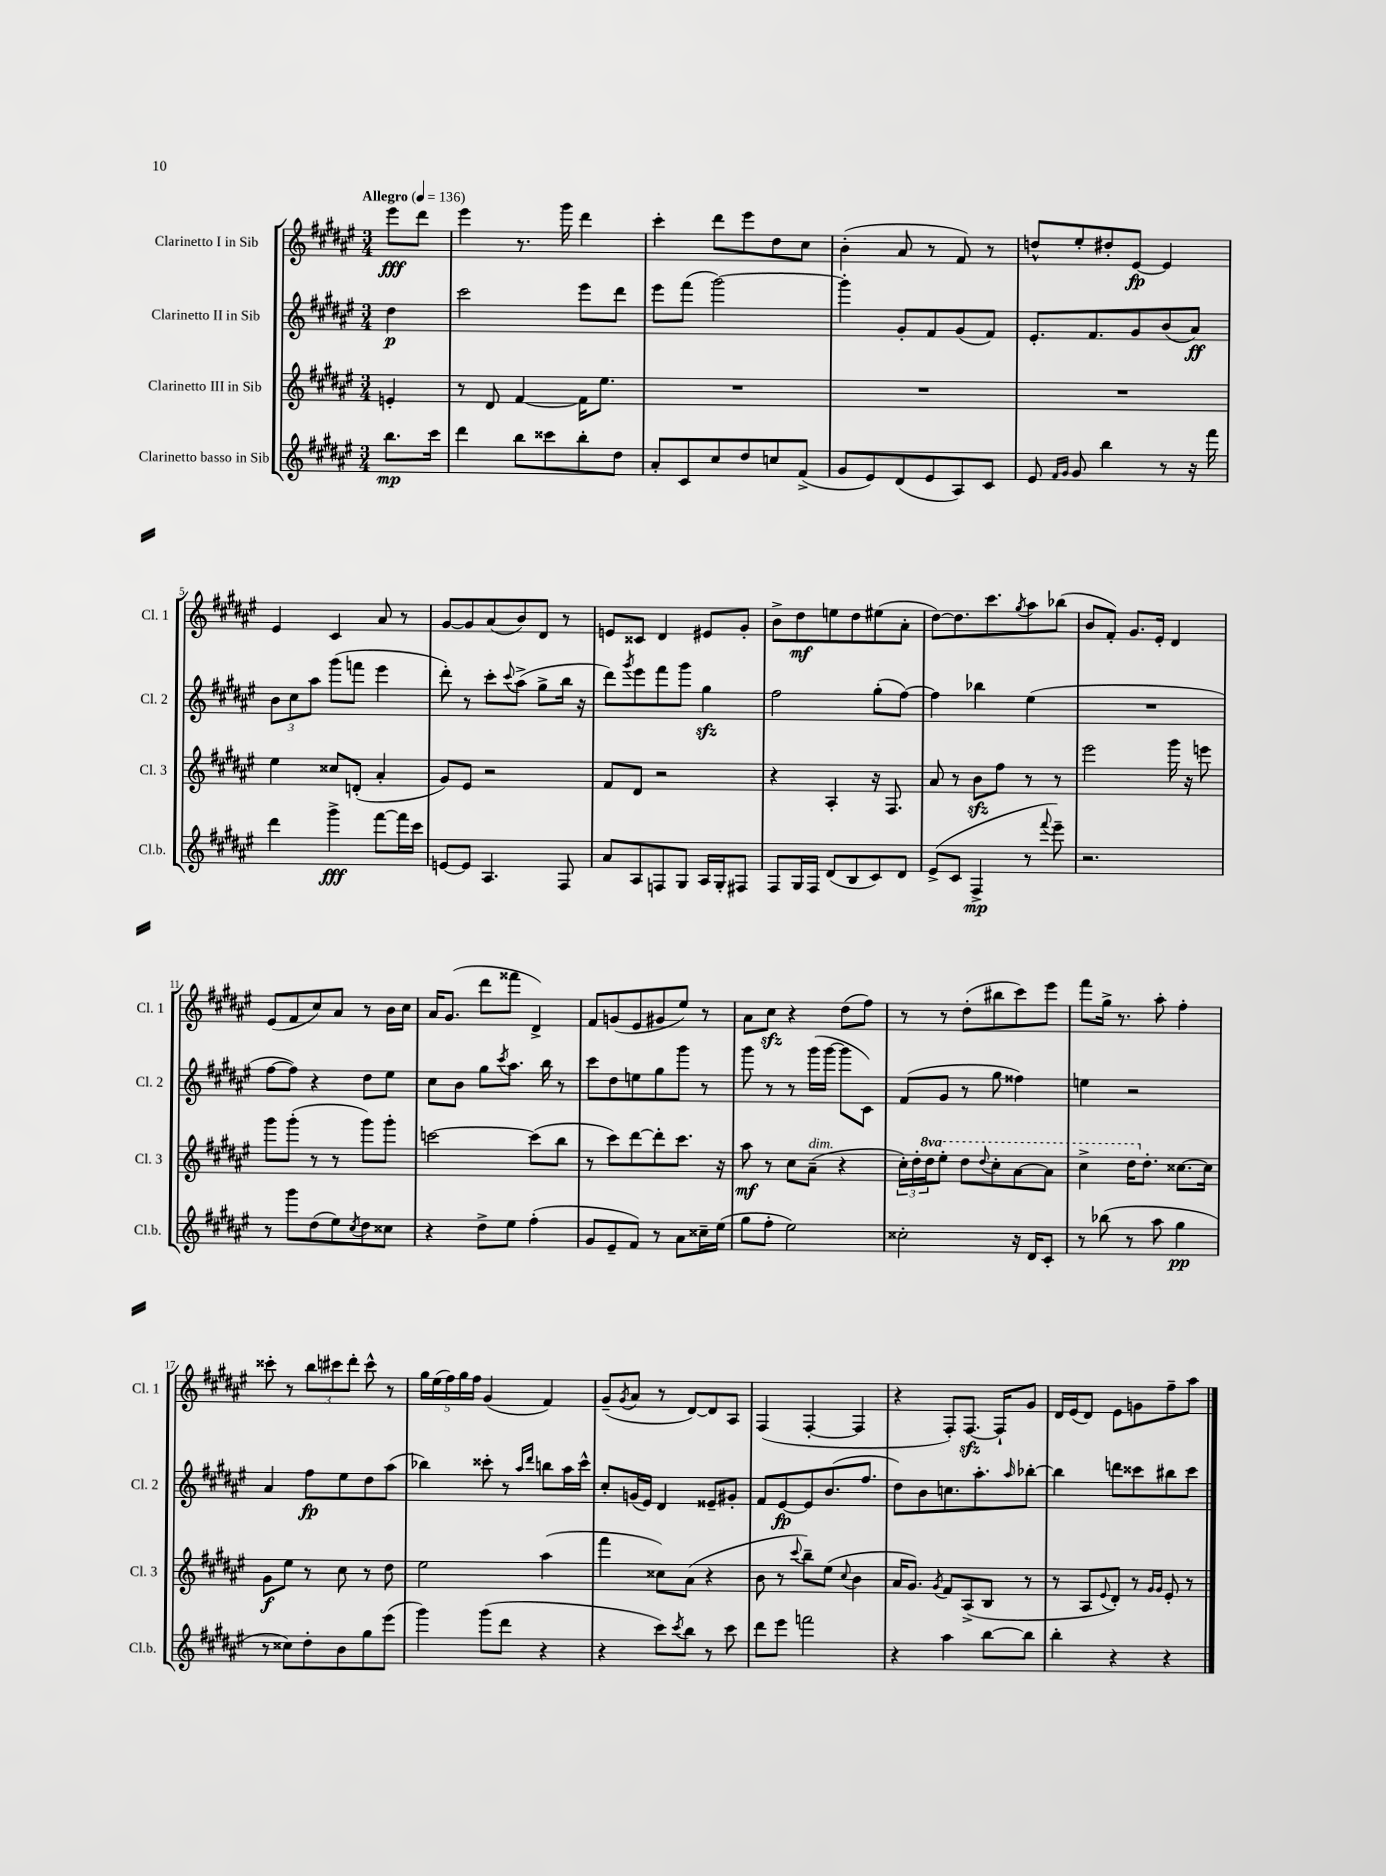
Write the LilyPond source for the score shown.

<<
\new StaffGroup <<
\new Staff = "s0" \with { instrumentName = "Clarinetto I in Sib" shortInstrumentName = "Cl. 1" } {
    \clef treble \key fis \major \numericTimeSignature \time 3/4 \partial 4 \tempo "Allegro" 4 = 136
    eis'''8\fff dis'''8 |
    eis'''4 r8. gis'''16 dis'''4 |
    cis'''4-. dis'''8 eis'''8 dis''8 cis''8 |
    b'4-.( ais'8 r8 fis'8) r8 |
    d''8-^ eis''8-. dis''8-. eis'8~\fp eis'4 |
    eis'4 cis'4 ais'8 r8 |
    gis'8~ gis'8 ais'8( b'8) dis'8 r8 |
    e'8 cisis'8 dis'4 eis'8 gis'8-. |
    b'8-> dis''8\mf e''8 dis''8 eis''8( ais'8-. |
    dis''8~) dis''8. cis'''8. \acciaccatura { gis''8 } ais''8 bes''8( |
    b'8 fis'8-.) gis'8. eis'16-. dis'4 |
    eis'8( fis'8 cis''8) ais'8 r8 b'16 cis''16 |
    ais'16 gis'8.( dis'''8 fisis'''8 dis'4->) |
    fis'8 g'8( eis'8 gis'8 eis''8) r8 |
    ais'8 cis''8\sfz r4 dis''8( fis''8) |
    r8 r8 dis''8-.( bis''8 cis'''8) eis'''8 |
    fis'''8 gis''16-> r8. ais''8-. fis''4-. |
    cisis'''8-. r8 \tuplet 3/2 { b''8 cis'''8 dis'''8-. } cis'''8-^ r8 |
    \tuplet 5/4 { gis''16 eis''16( fis''16) gis''16 fis''16 } gis'4( fis'4) |
    gis'8--( \acciaccatura { gis'8 } ais'8 r8 dis'8~) dis'8 ais8 |
    fis4( fis4~-. fis4 |
    r4 fis8-.) fis8.~\sfz fis16-! gis'8 |
    dis'16 eis'16( dis'8) eis'8 g'8 fis''8-- ais''8 \bar "|." |
}
\new Staff = "s1" \with { instrumentName = "Clarinetto II in Sib" shortInstrumentName = "Cl. 2" } {
    \clef treble \key fis \major \numericTimeSignature \time 3/4 \partial 4
    dis''4\p |
    cis'''2 eis'''8 dis'''8 |
    eis'''8 fis'''8( gis'''2~) |
    gis'''4-. gis'8-. fis'8 gis'8( fis'8) |
    eis'8.-. fis'8. gis'8 b'8( ais'8\ff) |
    \tuplet 3/2 { b'8 cis''8 ais''8 } gis'''8( f'''8 eis'''4 |
    dis'''8-.) r8 cis'''8-. \appoggiatura { cis'''8 } ais''8->( gis''8-> b''16 r16 |
    dis'''8) \acciaccatura { gis'''8 } eis'''8 fis'''8 gis'''8 gis''4\sfz |
    fis''2 gis''8-.( fis''8~) |
    fis''4 bes''4 eis''4( |
    R2. |
    fis''8~ fis''8) r4 dis''8 eis''8 |
    cis''8 b'8 gis''8 \acciaccatura { cis'''8 } ais''8. b''16 r8 |
    cis'''8 dis''8 e''8 gis''8 gis'''8 r8 |
    gis'''8 r8 r8 gis'''16( gis'''16~ gis'''8 cis'8) |
    fis'8( gis'8 r8 gis''8 fisis''4) |
    e''4 r2 |
    ais'4 fis''8\fp eis''8 dis''8 ais''8( |
    bes''4) cisis'''8-. r8 \grace { ais''16 dis'''16 } b''8 ais''16 cisis'''16-^ |
    cis''8-. g'16( eis'16) dis'4 eisis'8-- gis'8-. |
    fis'8 eis'8~\fp eis'8 b'8.( fis''8. |
    dis''8) b'8 c''8. ais''8.-. \grace { ais''16 } bes''8~-. |
    bes''4 d'''8 cisis'''8 bis''8 cisis'''8 \bar "|." |
}
\new Staff = "s2" \with { instrumentName = "Clarinetto III in Sib" shortInstrumentName = "Cl. 3" } {
    \clef treble \key fis \major \numericTimeSignature \time 3/4 \set Staff.ottavationMarkups = #ottavation-simple-ordinals \partial 4
    e'4-. |
    r8 dis'8 fis'4~ fis'16 eis''8. |
    R2. |
    R2. |
    R2. |
    eis''4 cisis''8 d'8-.( ais'4-. |
    gis'8) eis'8 r2 |
    fis'8 dis'8 r2 |
    r4 ais4-. r16 fis8. |
    ais'8 r8 b'8\sfz fis''8 r8 r8 |
    eis'''2 gis'''16 r16 e'''8 |
    gis'''8 gis'''8-.( r8 r8 gis'''8) gis'''8-. |
    c'''2~ c'''8( b''8 |
    r8 cis'''8) dis'''8~ dis'''8-. cis'''8. r16 |
    ais''8\mf r8 cis''8 ais'8--^\markup { \italic "dim." }( r4 |
    \tuplet 3/2 { cis''16-.) dis''16-. \ottava #1 dis'''16 } eis'''8-. dis'''8 \appoggiatura { dis'''8 } cis'''8-. ais''8~ ais''8 |
    cis'''4-> dis'''16 \ottava #0 dis''8.-. cisis''8.~ cisis''16 |
    gis'8\f eis''8 r8 cis''8 r8 dis''8 |
    eis''2 ais''4( |
    fis'''4 cisis''8) ais'8( r4 |
    b'8 r8 \appoggiatura { cis'''8 } b''8--) eis''8( \appoggiatura { cis''8 } b'4 |
    ais'16 gis'8.) \acciaccatura { gis'8 } fis'8 ais8->( b8 r8 |
    r8 ais8 \appoggiatura { eis'8 } dis'8-.) r8 \grace { gis'16 gis'16 } eis'8-. r8 \bar "|." |
}
\new Staff = "s3" \with { instrumentName = "Clarinetto basso in Sib" shortInstrumentName = "Cl.b." } {
    \clef treble \key fis \major \numericTimeSignature \time 3/4 \partial 4
    b''8.\mp cis'''16 |
    dis'''4 b''8 cisis'''8 b''8-. dis''8 |
    ais'8-. cis'8 cis''8 dis''8 c''8 fis'8->( |
    gis'8 eis'8) dis'8( eis'8 ais8) cis'8 |
    eis'8 \grace { fis'16 gis'16 } gis'8 b''4 r8 r16 fis'''16 |
    dis'''4 gis'''4->\fff fis'''8~ fis'''16 cis'''16 |
    e'8~ e'8 ais4. fis8 |
    ais'8 ais8 f8 gis8 ais16 gis16-. fis8 |
    fis8 gis16 fis16 dis'8( b8 cis'8) dis'8 |
    eis'8->( cis'8 fis4->\mp r8 \appoggiatura { fis'''8 } eis'''8--) |
    r2. |
    r8 gis'''8 dis''8( eis''8) \acciaccatura { cis''8 } dis''8 cisis''8 |
    r4 dis''8-> eis''8 fis''4-.( |
    gis'8 eis'8-- fis'8) r8 ais'8 cisis''16-- eis''16( |
    gis''8 fis''8-. eis''2) |
    cisis''2-. r16 dis'16 cis'8-. |
    r8 bes''8( r8 ais''8 gis''4\pp |
    r8 cisis''8) dis''8-. b'8 gis''8 eis'''8( |
    gis'''4) gis'''8( dis'''8 r4 |
    r4 cis'''8) \acciaccatura { cis'''8 } b''8 r8 cis'''8 |
    dis'''8 eis'''8 f'''2 |
    r4 ais''4 b''8~ b''8 |
    b''4-. r4 r4 \bar "|." |
}
>>
>>
